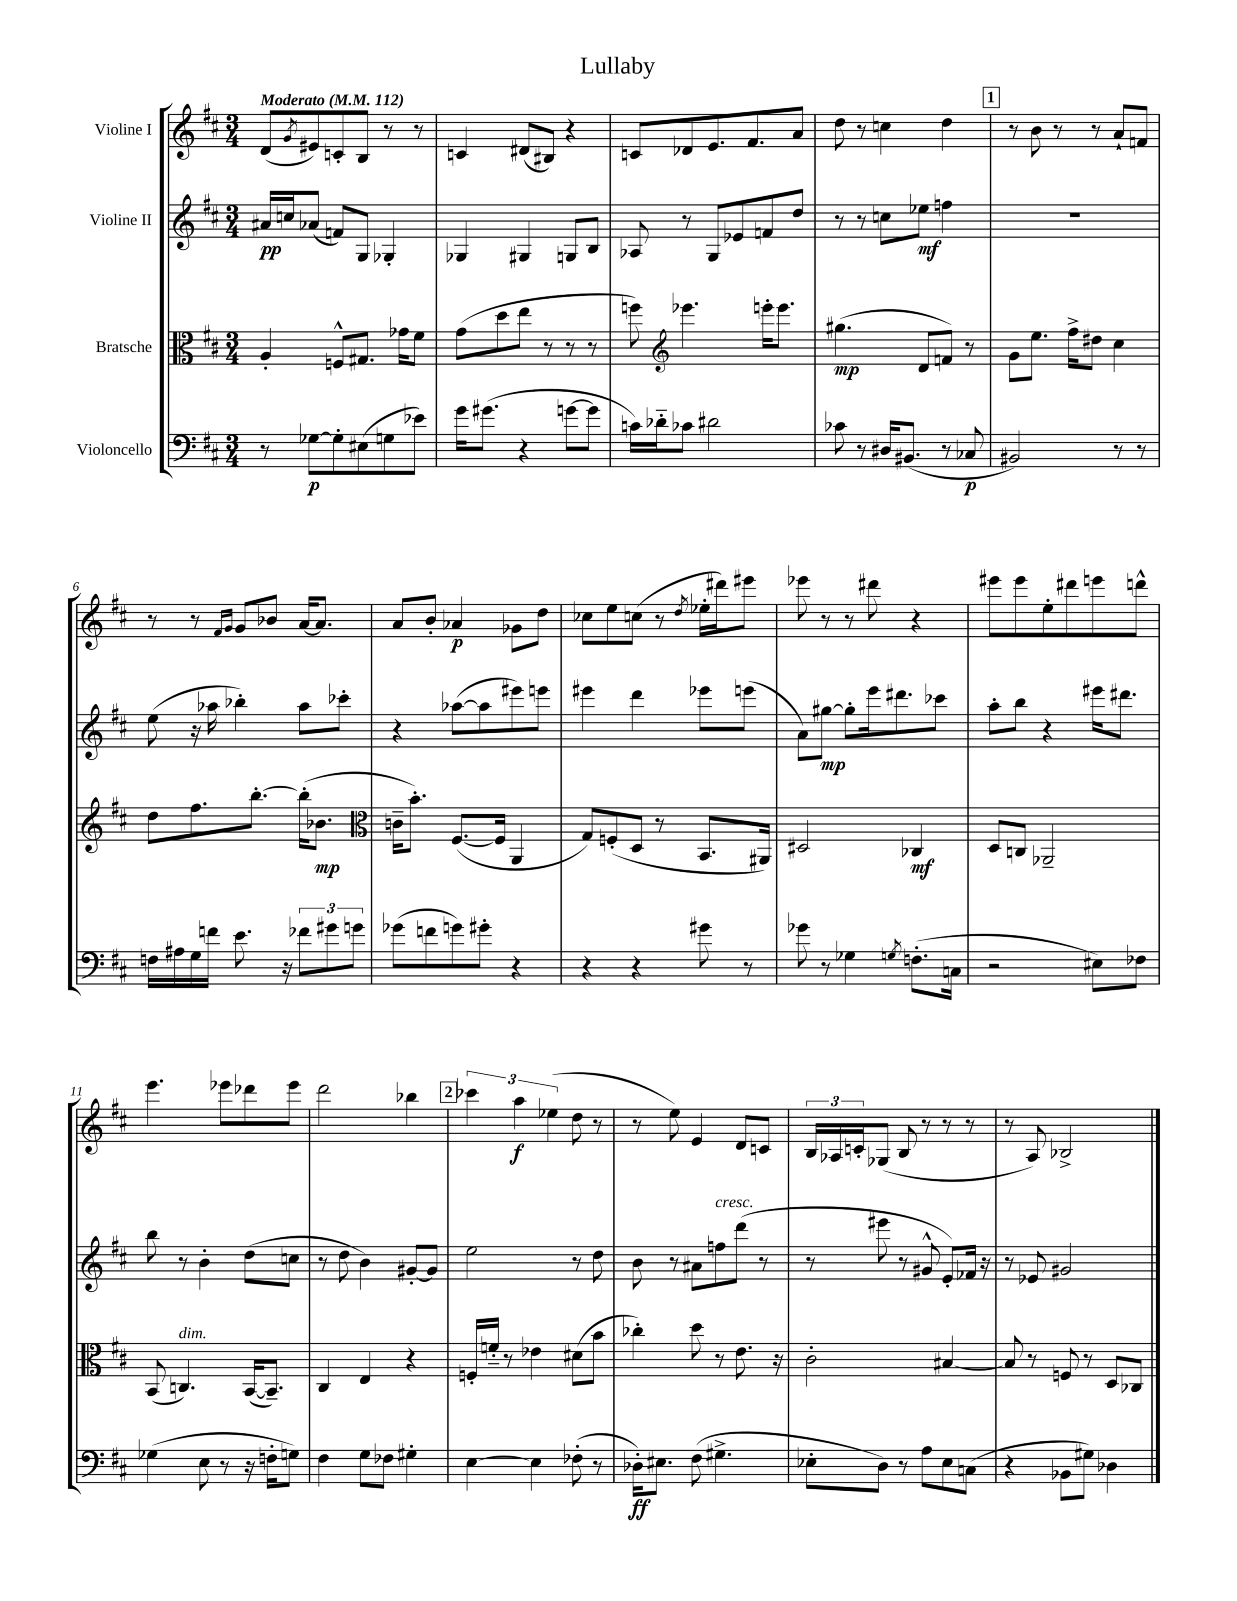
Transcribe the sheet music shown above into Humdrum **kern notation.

**kern	**kern	**kern	**kern
*staff4	*staff3	*staff2	*staff1
*clefF4	*clefC3	*clefG2	*clefG2
*k[f#c#]	*k[f#c#]	*k[f#c#]	*k[f#c#]
*M3/4	*M3/4	*M3/4	*M3/4
*MM112	*MM112	*MM112	*MM112
8r	4A'/	16a#/LL	(8d/L
.	.	16cc/J	.
.	.	.	8qg/
[8G-\L	.	(8a-/J	8e#/)
8G-'\]	8F^^/L	8f/L)	8c'/
(8E#\	8.G#/J	8G/J	8B/J
8G\	.	4G-'/	8r
.	16g-\LK	.	.
8e-\J)	8f#\J	.	8r
=	=	=	=
16g\LK	(8g\L	4G-/	4c/
(8.g#\J	.	.	.
.	8dd\	.	.
4r	8ee\J	4G#/	(8d#/L
.	8r	.	8B#/J)
[8g\L	8r	8G/L	4r
8g\]J	8r	8B/J	.
=	=	=	=
16c\LL)	8ff\)	8A-/	8c/L
16d-'~\J	.	.	.
*	*clefG2	*	*
8c-\J	4.eee-\	8r	8d-/
2d#\	.	8G/L	8.e/
.	.	8e-/	.
.	.	.	8.f#/
.	16eee'\LK	8f/	.
.	8.eee\J	.	.
.	.	8dd/J	8a/J
=	=	=	=
8c-\	(4.gg#\	8r	8dd\
8r	.	8r	8r
16D#/LK	.	8cc\L	4cc\
(8.BB#/J	.	.	.
.	8d/L	8ee-\J	.
8r	8f/J)	4ff\	4dd\
8C-/	8r	.	.
=	=	=	=
2BB#/)	8g\L	2.r	8r
.	8.ee\J	.	8b\
.	.	.	8r
.	16ff#^\LK	.	.
.	8dd#\J	.	8r
8r	4cc#\	.	8a`/L
8r	.	.	8f/J
=	=	=	=
16F\LL	8dd\L	(8ee\	8r
16A#\	.	.	.
16G\	8.ff#\	16r	8r
16f\JJ	.	16aa-\	.
.	.	.	16qqf#/LL
.	.	.	16qqg/JJ
8.e\	.	4bb-'\)	8g/L
.	[8.bb'\J	.	.
.	.	.	8b-/J
16r	.	.	.
12f-\L	(16bb'\]LK	8aa-\L	[16a/LK
.	8.b-\J	.	8.a/]J
12g#\	.	.	.
.	.	8ccc-'\J	.
12g\J	.	.	.
=	=	=	=
*	*clefC3	*	*
(8g-\L	16c~\LK	4r	8a/L
.	8.b'\J)	.	.
8f\	.	.	8b'/J
8g\)	([8.F#/L	([8aa-\L	4a-/
8g#'\J	.	8aa-\]	.
.	16F#/]Jk	.	.
4r	4AA/	8eee#\)	8g-\L
.	.	8eee\J	8dd\J
=	=	=	=
4r	8G/L)	4eee#\	8cc-\L
.	(8F'/	.	8ee\
4r	8D/J	4ddd\	(8cc\J
.	8r	.	8r
.	.	.	8qdd/
8g#\	8.BB/L	8eee-\L	16ee-'\LL
.	.	.	16ddd#\J)
8r	.	(8eee\J	8eee#\J
.	16AA#/Jk)	.	.
=	=	=	=
8g-\	2D#/	8a\L)	8eee-\
8r	.	[8gg#\J	8r
4G-\	.	8gg#'\]L	8r
.	.	16eee\k	8ddd#\
.	.	8.ddd#\	.
8qG/	.	.	.
(8.F'\L	4C-/	.	4r
.	.	8ccc-\J	.
16C\Jk	.	.	.
=	=	=	=
2r	8D/L	8aa'\L	8eee#\L
.	8C/J	8bb\J	8eee#\
.	2AA-~/	4r	8ee'\
.	.	.	8ddd#\
8E#\L)	.	16eee#\LK	8eee\
.	.	8.ddd#\J	.
8F-\J	.	.	8ddd^^\J
=	=	=	=
(4G-\	(8BB/	8bb\	4.eee\
.	4.C/)	8r	.
8E\	.	4b'\	.
8r	.	.	8eee-\L
16r	([16BB/LK	(8dd\L	8ddd-\
16F'\LK	8.BB~/]J)	.	.
8G\J)	.	8cc\J	8eee-\J
=	=	=	=
4F#\	4C#/	8r	2ddd\
.	.	8dd\	.
8G\L	4E/	4b\)	.
8F-\J	.	.	.
4G#'\	4r	[8g#'/L	4bb-\
.	.	8g#/]J	.
=	=	=	=
[4E\	16F'/LL	2ee\	6ccc-\
.	16f'~/JJ	.	.
.	8r	.	.
.	.	.	6aa\
4E\]	4e-\	.	.
.	.	.	(6ee-\
(8F-'\	(8d#\L	8r	8dd\
8r	8b\J	8dd\	8r
=	=	=	=
16D-'\LK)	4cc-'\)	8b\	8r
8.E#\J	.	.	.
.	.	8r	8ee\)
(8F#\	8dd\	8a#\L	4e/
4.G#^\	8r	8ff\	.
.	8.e\	(8ddd\J	8d/L
.	.	8r	8c/J
.	16r	.	.
=	=	=	=
8E-'\L	2c#'\	8r	24B/LL
.	.	.	24A-/
.	.	.	24c'/J
8D\J)	.	8eee#\	(8G-/J
8r	.	8r	8B/
8A\L	.	8g#^^/	8r
8E-\	[4B#/	8e'/L)	8r
(8C\J	.	16f-/Jk	8r
.	.	16r	.
=	=	=	=
4r	8B#/]	8r	8r
.	8r	8e-/	8A/)
8BB-\L	8F/	2g#/	2B-^/
8G#\J)	8r	.	.
4D-\	8D/L	.	.
.	8C-/J	.	.
==	==	==	==
*-	*-	*-	*-
